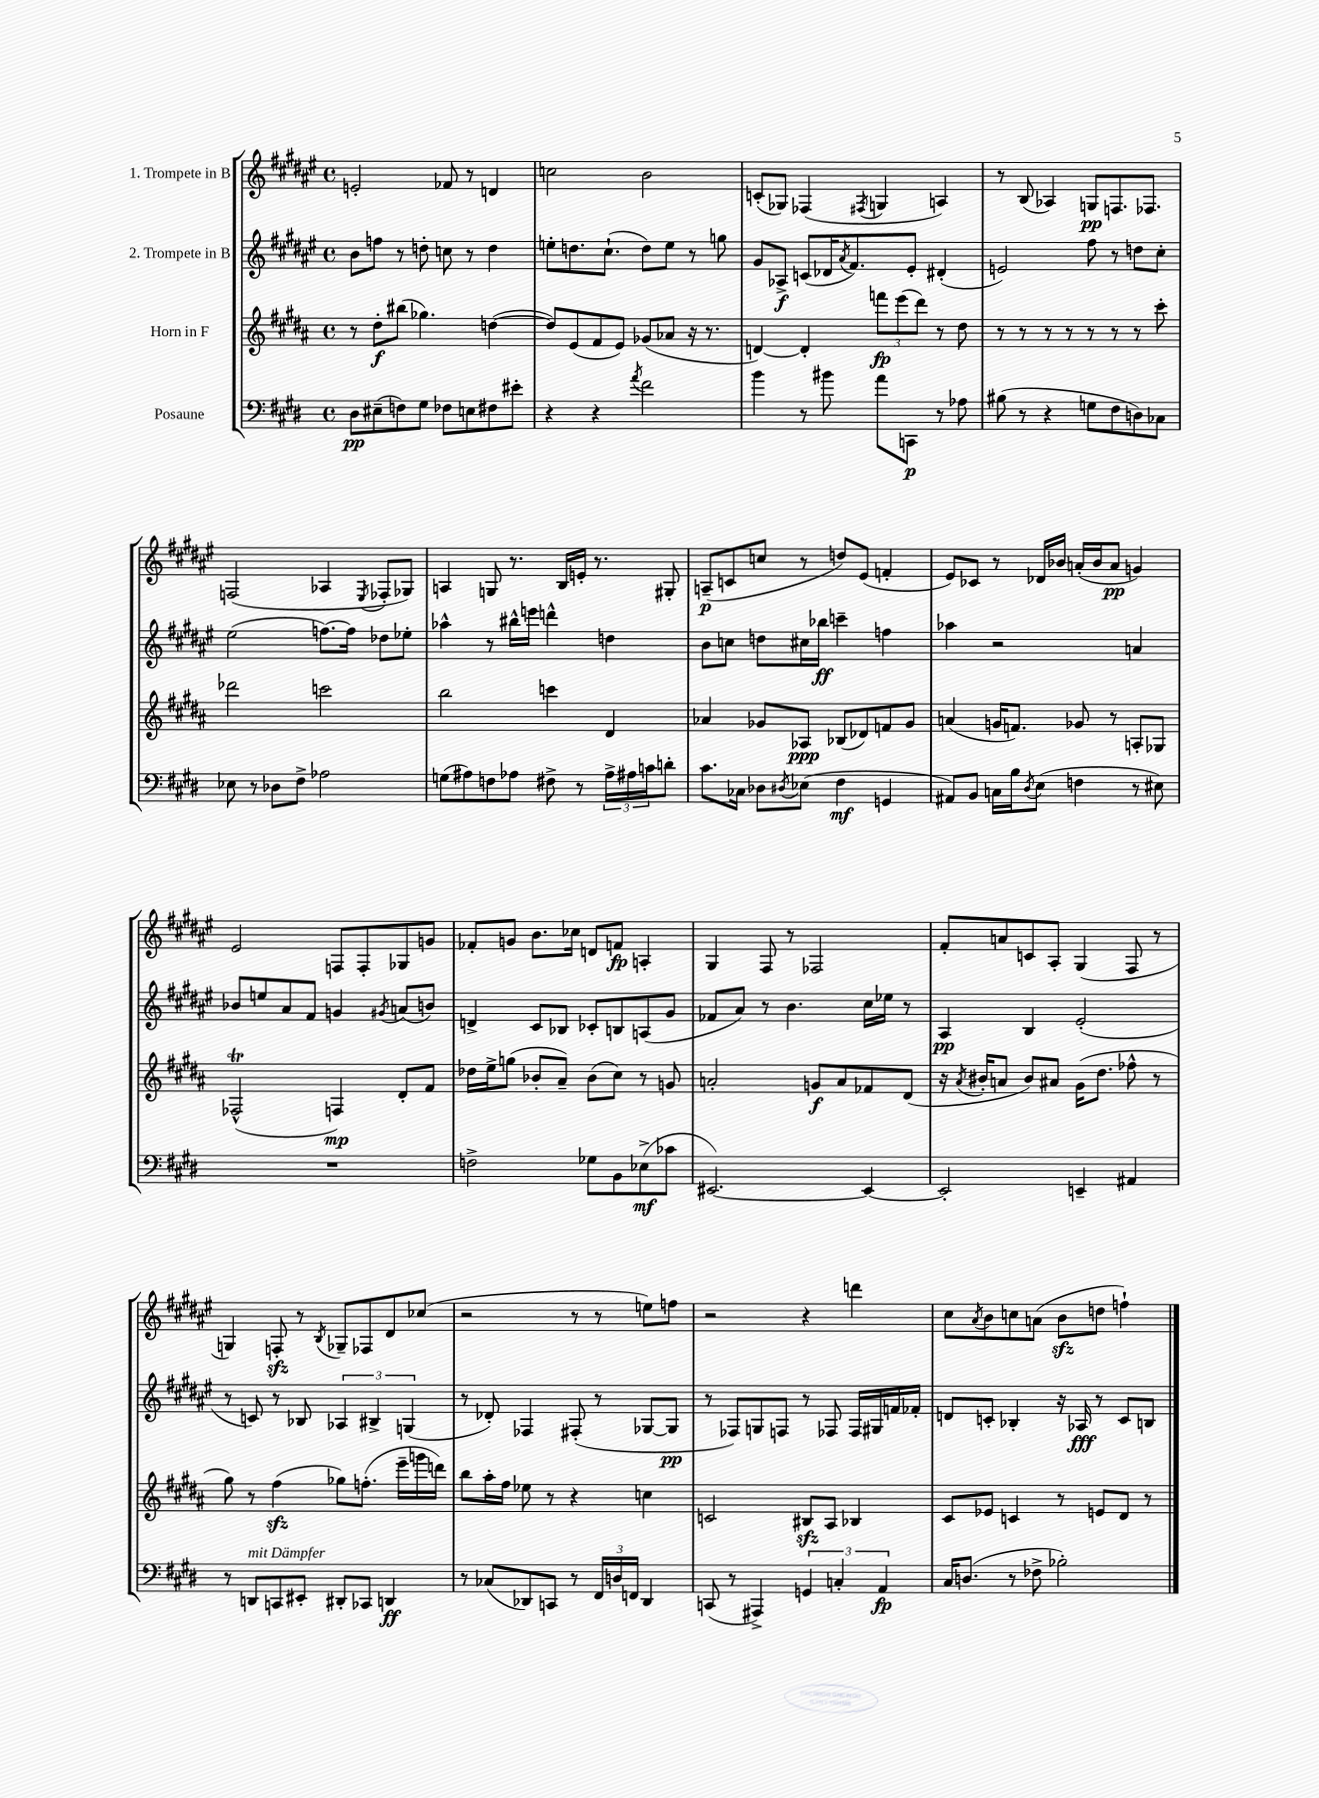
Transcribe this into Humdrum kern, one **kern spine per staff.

**kern	**kern	**kern	**kern
*staff4	*staff3	*staff2	*staff1
*clefF4	*clefG2	*clefG2	*clefG2
*k[f#c#g#d#]	*k[f#c#g#d#a#]	*k[f#c#g#d#a#e#]	*k[f#c#g#d#a#e#]
*M4/4	*M4/4	*M4/4	*M4/4
*met(c)	*met(c)	*met(c)	*met(c)
8D#\L	8r	8b\L	2e'/
(8E#~\	8dd#'\L	8ff\J	.
8F\)	(8bb#\J	8r	.
8G#\J	4.gg-\)	8dd'\	.
8F-\L	.	8cc\	8f-/
8E\	.	8r	8r
8F#\	([4dd\	4dd\	4d/
8e#'\J	.	.	.
=	=	=	=
4r	8dd/]L)	8ee'\L	2cc\
.	(8e/	8.dd\	.
4r	8f#/	.	.
.	.	(8.cc#`\J	.
.	8e/J)	.	.
8qa/	.	.	.
2f#\	(8g-/L	8dd\L)	2b\
.	8a-/J	8ee\J	.
.	16r	8r	.
.	8.r	.	.
.	.	8gg\	.
=	=	=	=
4b\	[4d/)	8g#/L	(8c'/L
.	.	8A-^/J	8G-/J)
8r	4d'/]	(8c/L	(4F-/
8b#\	.	16d-/K	.
.	.	8qa#/	.
.	.	8.f#/)	.
.	.	.	8qF#/
8a\L	12fff\L	.	4G/
.	(12eee\	.	.
8CC\J	.	8e#'/J	.
.	12ddd#\J)	.	.
8r	8r	(4d#'/	4A/)
8A-\	8dd#\	.	.
=	=	=	=
(8B#\	8r	2e/)	8r
8r	8r	.	(8B/
4r	8r	.	4A-/)
.	8r	.	.
8G\L	8r	8ff#\	8G/L
8F#\	8r	8r	8.F/
8D\)	8r	8dd\L	.
.	.	.	8.F-/J
8C-\J	8ccc#'\	8cc#'\J	.
=	=	=	=
8E-\	2ddd-\	(2ee#\	(2F/
8r	.	.	.
8D-\L	.	.	.
8F#^\J	.	.	.
2A-\	2ccc\	[8.ff\L)	4A-/
.	.	16ff\]Jk	.
.	.	.	8qE#/
.	.	8dd-\L	8F-'/L
.	.	8ee-'\J	8G-/J)
=	=	=	=
(8G\L	2bb\	4aa-^^\	4A/
8A#\)	.	.	.
8F\	.	8r	8G/
8A-\J	.	16bb#^^\LL	8.r
.	.	16eee\JJ	.
8F#^\	4ccc\	4ddd^^\	.
.	.	.	16B/LL
8r	.	.	16e'/JJ
.	.	.	8.r
24A-^\LL	4d#/	4dd\	.
24A#\	.	.	.
24c\J	.	.	.
8d'\J	.	.	8G#'/
=	=	=	=
8.c#\L	4a-/	8b\L	(8A~/L
.	.	8cc\J	8c/
16C-\Jk	.	.	.
8D-\L	8g-/L	8dd\L	8cc/J
8qD#/	.	.	.
(8E-\J	8A-/J	16cc#\L	8r
.	.	16bb-\JJ	.
4F#\	(8B-/L	4ccc~\	8dd/L)
.	8d-/)	.	(8e#/J
4GG/	8f/	4ff\	4f'/
.	8g-/J	.	.
=	=	=	=
8AA#/L)	(4a/	4aa-\	8e#/L)
8BB/J	.	.	8c-/J
16C\LL	16g/LK	2r	8r
16B\J	8.f/J)	.	.
8qD#/	.	.	.
(8E\J	.	.	16d-/LL
.	.	.	16b-/JJ
4F\	8g-/	.	(16a'/LL
.	.	.	16b-/J
.	8r	.	8a/J
8r	8A'/L	4a/	4g/)
8E#\)	8G-/J	.	.
=	=	=	=
1r	(2F-^^/	8b-/L	2e#/
.	.	8ee/	.
.	.	8a#/	.
.	.	8f#/J	.
.	4F/)	4g/	8F/L
.	.	.	8F'/
.	.	8qg#/	.
.	8d#'/L	(8a/L	8G-/
.	8f#/J	8b/J)	8g/J
=	=	=	=
2F^\	16dd-\LL	4d^/	8f-'/L
.	16ee^\J	.	.
.	(8gg\J	.	8g/J
.	8b-'/L	8c#/L	8.b\L
.	8a#~/J)	8B-/J	.
.	.	.	16cc-\Jk
8G-\L	(8b-\L	8c-'/L	8d/L
8BB\	8cc#\J)	8B/	8f/J
(8E-^\	8r	(8A/	4A'/
8c-\J	8g/	8g#/J	.
=	=	=	=
[2.EE#/)	2a'/	8f-/L	4G#/
.	.	8a#/J)	.
.	.	8r	8F#/
.	.	4.b\	8r
.	8g/L	.	2F-/
.	8a/	.	.
4EE#/_	8f-/	16cc#\LL	.
.	.	16ee-\JJ	.
.	(8d#/J	8r	.
=	=	=	=
2EE#'/]	16r	4A#/	8f#'/L
.	8qa#/	.	.
.	16b#'/LK	.	.
.	8a/J	.	8a/
.	8b#/L)	4B/	8c/
.	8a#/J	.	8A#'/J
4EE~/	(16g#\LK	(2e#'/	(4G#/
.	8.dd#\J	.	.
4AA#/	8ff-^^\	.	8F#/
.	8r	.	8r
=	=	=	=
8r	8gg#\)	8r	4G/)
8DD/L	8r	8c/)	.
8CC/	(4ff#\	8r	8F'/
8EE#'/J	.	8B-/	8r
.	.	.	8qB/
8DD#'/L	8gg-\L)	6A-/	8G-~/L
8CC-/J	(8.ff'\J	.	8F-/
.	.	6B#^/	.
4DD/	.	.	8d#/
.	16eee~\LL	.	.
.	.	(6G/	.
.	16ggg\	.	(8cc-/J
.	16ddd\JJ)	.	.
=	=	=	=
8r	8bb\L	8r	2r
(8C-/L	16aa#'\L	8d-'/)	.
.	16ff#\JJ	.	.
8DD-/)	8ee-\	4F-/	.
8CC/J	8r	.	.
8r	4r	(8F#'/	8r
24FF#/LL	.	8r	8r
24D/	.	.	.
24FF/JJ	.	.	.
4DD-/	4cc\	[8G-/L	8ee\L)
.	.	8G-/]J	8ff\J
=	=	=	=
(8CC/	2c/	8r	2r
8r	.	8F-/L)	.
4AAA#^/)	.	8G/	.
.	.	8F/J	.
6GG/	8B#/L	8r	4r
.	8A#/J	8F-/	.
6C'/	.	.	.
.	4B-/	16F-/LL	4ddd\
.	.	16G#/	.
6AA/	.	.	.
.	.	16f/	.
.	.	16f-'/JJ	.
=	=	=	=
16C#/LK	8c#/L	8d/L	8cc#\L
(8.D/J	.	.	.
.	.	.	8qa#/
.	8e-/J	8c'/J	8b\
8r	4c/	4B-'/	8cc\
8F-^\	.	.	(8a\J
2B-'\)	8r	16r	8b\L
.	.	16A-/	.
.	8e/L	8r	8dd\J
.	8d#/J	8c/L	4ff`\)
.	8r	8B/J	.
==	==	==	==
*-	*-	*-	*-
